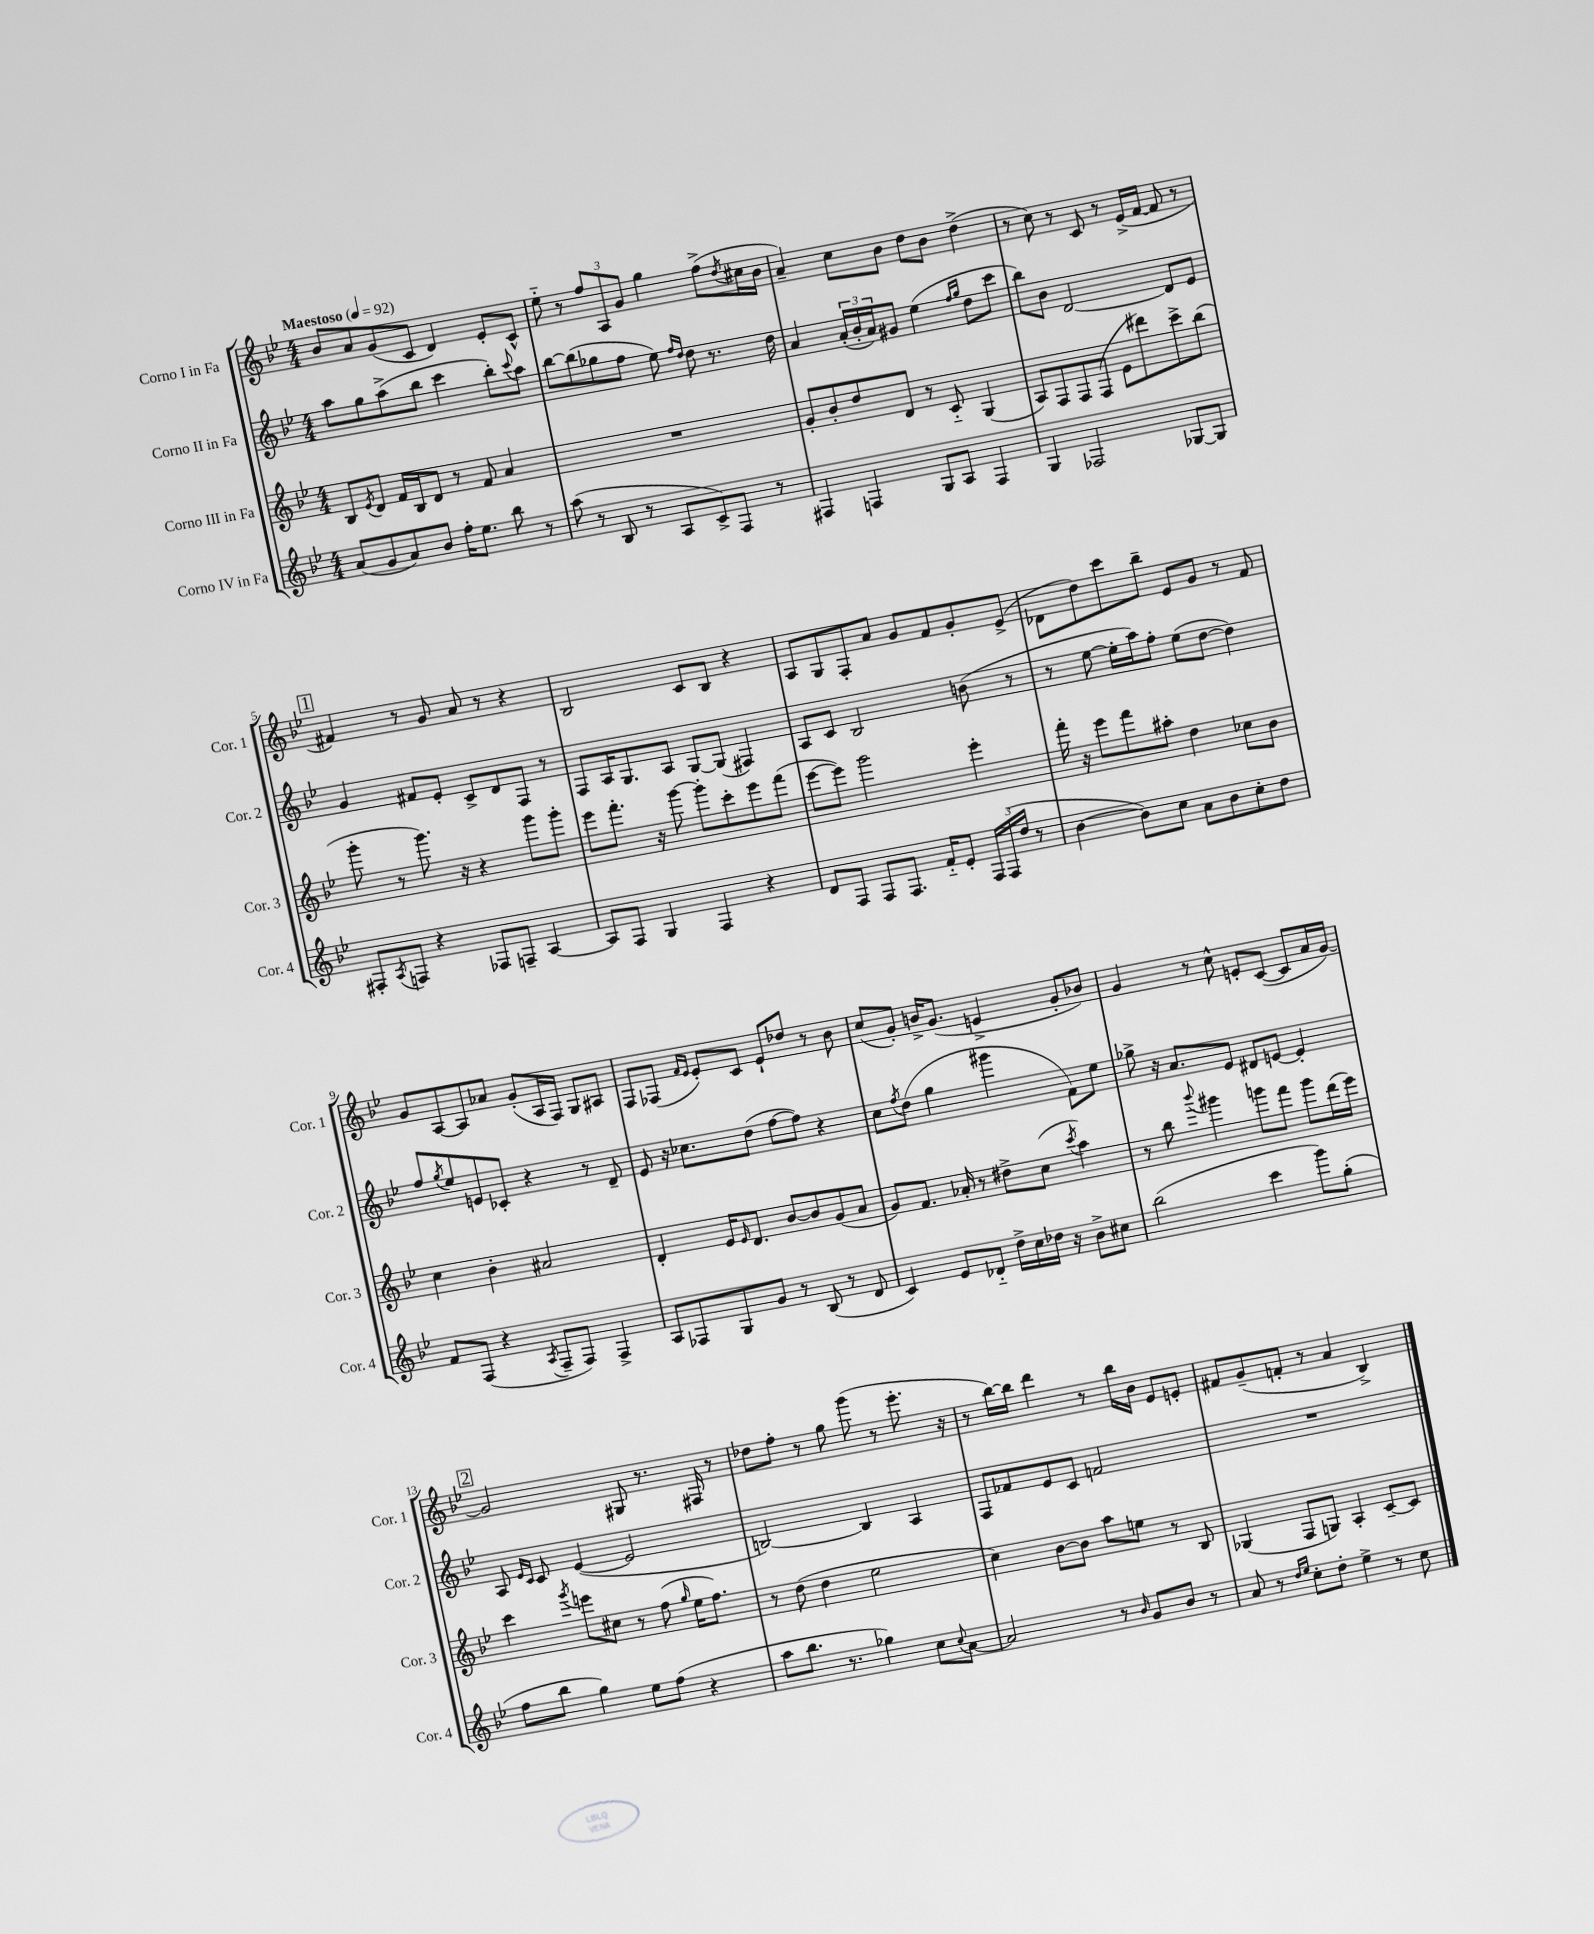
<<
\new StaffGroup <<
\new Staff = "s0" \with { instrumentName = "Corno I in Fa" shortInstrumentName = "Cor. 1" } {
    \clef treble \key bes \major \numericTimeSignature \time 4/4 \tempo "Maestoso" 4 = 92
    bes'8 a'8 g'8( c'8 d'4) ees'8-. c'8-^ |
    ees''8-_ r8 \tuplet 3/2 { f''8 a8 g'8 } g''4 f''8->( \acciaccatura { d''8 } cis''16 bes'16 |
    a'4--) c''8 bes'8 d''8 bes'8 d''4->( |
    r8 c''8) r8 c'8 r8 ees'16->( f'16~ f'8 r8 |
    \mark \markup { \box "1" } fis'4) r8 g'8 a'8 r8 r4 |
    bes2 c'8 bes8 r4 |
    a8 g8 f8-. a'8 g'8 f'8 g'8-. ees'8->( |
    des'8 d''8) c'''8 bes''8-- ees'8 g'8 r8 f'8 |
    g'8 a8~ a8 aes'8 g'8-.( a16 f16) g8 ais8 |
    f8 fes8( \grace { f'16 ees'16 } ees'8-.) c'8 ees'8-! des''8 r8 bes'8 |
    c''8( g'8-.) b'16-> g'8.( e'4-> g'8-. bes'8) |
    g'4 r8 c''8-^ e'8-. c'8~( c'8 a'16 g'16~) |
    \mark \markup { \box "2" } g'2 gis8 r8. fis16 r8 |
    des''8 f''8-. r8 g''8 g'''8( r8 ees'''8.-. r16 |
    r8 bes''16~) bes''16 d'''4 r8 bes''16 bes'16 ees'8 e'8-. |
    fis'8 g'8--( f'8-. r8 a'4 bes4->) \bar "|." |
}
\new Staff = "s1" \with { instrumentName = "Corno II in Fa" shortInstrumentName = "Cor. 2" } {
    \clef treble \key bes \major \numericTimeSignature \time 4/4
    a''8 g''8 a''8->( bes''8 c'''4 bes''8-.) \appoggiatura { c'''8 } a''8 |
    bes''8~ bes''8( ges''8 f''8 ees''8) \grace { f''16 d''16 } d''8 r8. d''16 |
    a'4 \tuplet 3/2 { a'16-.( bes'16-. a'16) } gis'8 ees''4( \grace { f''16 g''16 } d''8 c'''8 |
    bes''8) bes'8 d'2~ d'8 ees'8 |
    \mark \markup { \box "1" } g'4 fis'8 ees'8-. c'8-> d'8 f8 r8 |
    f8 a16 g8. a8 g8~ g8( fis4) |
    a8 c'8 bes2 b'8( r8 |
    r8 ees''8~ ees''16-. a''16) f''8-. ees''8( d''8~ d''4) |
    f''8 \acciaccatura { g''8 } ees''8 e'8 ces'8-. r4 r8 d'8-- |
    ees'8 r16 ces''8. d''8( f''8~ f''8) r4 |
    c''8 \acciaccatura { f''8 } d''8( g''4 gis'''4 f'8) ees''8 |
    ges''8-> r16 a'8. ees'8 dis'8 e'8~ e'4-. |
    \mark \markup { \box "2" } a8 \grace { ees'16 c'16 } c'8 ees'4~( ees'2 |
    b2~) b4 a4 |
    f8 fes'8 ees'8 c'8 f'2 |
    R1 \bar "|." |
}
\new Staff = "s2" \with { instrumentName = "Corno III in Fa" shortInstrumentName = "Cor. 3" } {
    \clef treble \key bes \major \numericTimeSignature \time 4/4
    bes8 \acciaccatura { ees'8 } d'8 f'16 bes16 d'8 r8 f'8 a'4 |
    R1 |
    g'8-. bes'8-. d''8 d'8 r8 c'8-_ g4( |
    a8) f8 f8 f8( ees'8 dis'''8) c'''8-> bes''8( |
    \mark \markup { \box "1" } g'''8-. r8 g'''8.) r16 r4 g'''8 g'''8-. |
    ees'''8 f'''8.-. r16 g'''8~ g'''8-. c'''8-. ees'''8 f'''8( |
    ees'''8~ ees'''8) g'''2 ees'''4-. |
    f'''16-. r16 ees'''8 f'''8 ais''8-. d''4 ces''8 bes'8 |
    c''4 bes'4-. ais'2 |
    d'4-. ees'16 \grace { ees'16 } d'8. bes'8~ bes'8 g'8( a'8 |
    g'8) f'8. aes'16-. r8 dis''8-> c''8( \acciaccatura { c'''8 } a''4) |
    r8 bes''8 \appoggiatura { bes'''8 } gis'''4 g'''8 f'''8 g'''8 d'''16( ees'''16) |
    \mark \markup { \box "2" } c'''4 \acciaccatura { g'''8 } e'''8 cis''8 r8 f''8( \grace { g''16 } ees''16 f''8.) |
    r8 d''8( d''4 ees''2 |
    c''4) bes'8~ bes'8 a''8 e''8 r8 bes8 |
    ges4( f8 g8) a4-. c'8~-- c'8 \bar "|." |
}
\new Staff = "s3" \with { instrumentName = "Corno IV in Fa" shortInstrumentName = "Cor. 4" } {
    \clef treble \key bes \major \numericTimeSignature \time 4/4
    a'8( g'8 a'8) bes'8 f''16-. ees''8. bes''8 r8 |
    a''8( r8 bes8 r8 a8 c'8->) f8 r8 |
    fis4 f4 g8 a8 f4 |
    g4 fes2 ges8~ ges8 |
    \mark \markup { \box "1" } fis8-. \acciaccatura { a8 } f8 r4 fes8 f8-- a4~ |
    a8 f8 g4 f4 r4 |
    d'8 f8 f8 f8. f'16-_ ees'8-. \tuplet 3/2 { f16 f16( d''16 } r8 |
    bes'4~ bes'8) c''8 a'8 bes'8 c''8-. d''8 |
    f'8 f8( r4 \acciaccatura { a8 } f8-- f8) f4-> |
    a8 fes8 g8 g'8 r8 bes8( r8 d'8 |
    c'4) ees'8 des'8-_ d''16-> c''16 des''16 r16 bes'8-> cis''8 |
    bes''2( c'''4 g'''8) g''8-.( |
    \mark \markup { \box "2" } f''8 bes''8 g''4) ees''8 f''8( r4 |
    a''8 bes''8. r8. ges''4) c''8 \appoggiatura { c''8 } a'8~ |
    a'2 r8 \grace { bes'16 } g'8 bes'8 r8 |
    a'8 r8 \grace { d''16 ees''16 } c''8-. d''8-. ees''4-> r8 c''8 \bar "|." |
}
>>
>>
